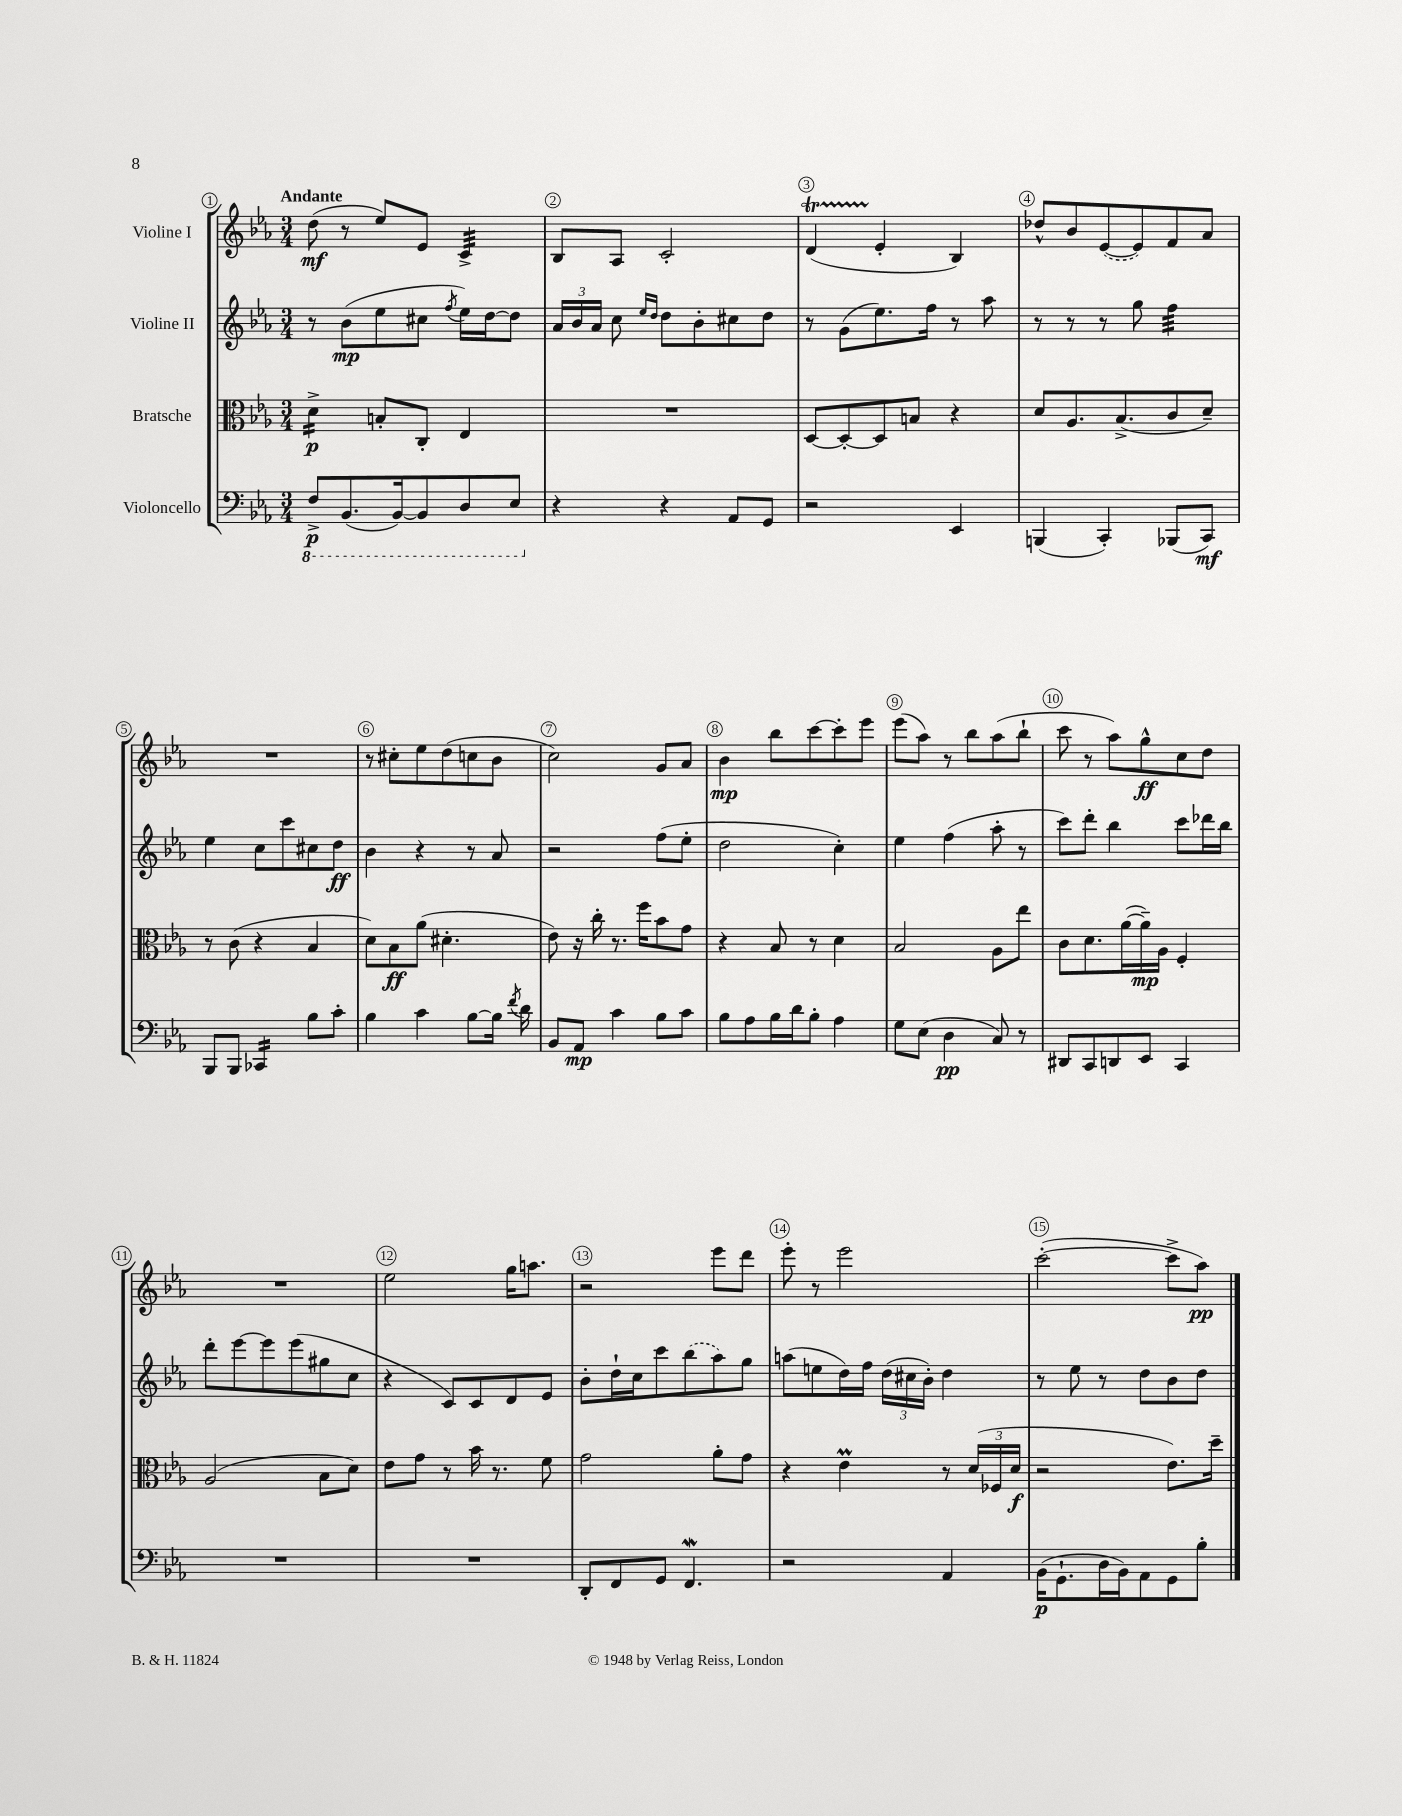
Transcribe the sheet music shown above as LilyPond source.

<<
\new StaffGroup <<
\new Staff = "s0" \with { instrumentName = "Violine I" } {
    \clef treble \key ees \major \numericTimeSignature \time 3/4 \tempo "Andante"
    \autoBeamOff d''8\mf( r8 ees''8[) ees'8] c'4:32-> |
    bes8[ aes8] c'2-. |
    d'4\startTrillSpan( ees'4-.\stopTrillSpan bes4) |
    des''8[-^ bes'8 \once \slurDashed ees'8~( ees'8) f'8 aes'8] |
    R2. |
    r8 cis''8[-. ees''8 d''8( c''8 bes'8] |
    c''2) g'8[ aes'8] |
    bes'4\mp bes''8[ c'''8~ c'''8-. ees'''8] |
    ees'''8[( aes''8]) r8 bes''8[ aes''8( bes''8]-! |
    c'''8 r8 aes''8[) g''8-^\ff c''8 d''8] |
    R2. |
    ees''2 g''16[ a''8.] |
    r2 ees'''8[ d'''8] |
    ees'''8-. r8 ees'''2 |
    c'''2~-.( c'''8[-> aes''8]\pp) \bar "|." |
}
\new Staff = "s1" \with { instrumentName = "Violine II" } {
    \clef treble \key ees \major \numericTimeSignature \time 3/4
    \autoBeamOff r8 bes'8[\mp( ees''8 cis''8] \acciaccatura { f''8 } ees''16[) d''16~ d''8] |
    \tuplet 3/2 { aes'16[ bes'16 aes'16] } c''8 \grace { ees''16[ d''16] } d''8[ bes'8-. cis''8 d''8] |
    r8 g'8[( ees''8.) f''16] r8 aes''8 |
    r8 r8 r8 g''8 f''4:32 |
    ees''4 c''8[ c'''8 cis''8 d''8]\ff |
    bes'4 r4 r8 aes'8 |
    r2 f''8[( ees''8]-. |
    d''2 c''4-.) |
    ees''4 f''4( aes''8-. r8 |
    c'''8[) d'''8]-. bes''4 c'''8[ des'''16 bes''16] |
    d'''8[-. ees'''8~ ees'''8 ees'''8( gis''8 c''8] |
    r4 c'8[) c'8 d'8 ees'8] |
    bes'8[-. d''16-! c''16 c'''8 \once \slurDashed bes''8( aes''8) g''8] |
    a''8[( e''8 d''16) f''16] \tuplet 3/2 { d''16[( cis''16 bes'16]-.) } d''4 |
    r8 ees''8 r8 d''8[ bes'8 d''8] \bar "|." |
}
\new Staff = "s2" \with { instrumentName = "Bratsche" } {
    \clef alto \key ees \major \numericTimeSignature \time 3/4
    \autoBeamOff d'4:16->\p b8[-. c8]-. ees4 |
    R2. |
    d8[~ d8~-. d8 b8] r4 |
    d'8[ aes8. bes8.->( c'8 d'8]--) |
    r8 c'8( r4 bes4 |
    d'8[) bes8\ff aes'8]( dis'4.-. |
    ees'8) r16 c''16-. r8. f''16[ bes'8 g'8] |
    r4 bes8 r8 d'4 |
    bes2 aes8[ ees''8] |
    c'8[ d'8. aes'16~( aes'16--\mp) aes16] f4-. |
    aes2( bes8[ d'8]) |
    ees'8[ g'8] r8 bes'16 r8. f'8 |
    g'2 aes'8[-. g'8] |
    r4 ees'4\prall r8 \tuplet 3/2 { d'16[( fes16 d'16]\f } |
    r2 ees'8.[) d''16]-- \bar "|." |
}
\new Staff = "s3" \with { instrumentName = "Violoncello" } {
    \clef bass \key ees \major \numericTimeSignature \time 3/4
    \autoBeamOff \ottava #-1 f,8[->\p bes,,8.( bes,,16~) bes,,8 d,8 ees,8] \ottava #0 |
    r4 r4 aes,8[ g,8] |
    r2 ees,4 |
    b,,4( c,4-.) bes,,8[( c,8]\mf) |
    bes,,8[ bes,,8] ces,4:16 bes8[ c'8]-. |
    bes4 c'4 bes8[~ bes16] \acciaccatura { f'8 } d'16 |
    bes,8[ aes,8]\mp c'4 bes8[ c'8] |
    bes8[ aes8 bes16 d'16 bes8]-. aes4 |
    g8[ ees8]( d4\pp c8) r8 |
    dis,8[ c,8 d,8 ees,8] c,4 |
    R2. |
    R2. |
    d,8[-. f,8 g,8] f,4.\mordent |
    r2 aes,4 |
    bes,16[\p( g,8.-! d16 bes,16) aes,8 g,8 bes8]-. \bar "|." |
}
>>
>>
\layout { \context { \Score \override BarNumber.break-visibility = ##(#f #t #t) barNumberVisibility = #all-bar-numbers-visible \override BarNumber.stencil = #(make-stencil-circler 0.1 0.3 ly:text-interface::print) } }
